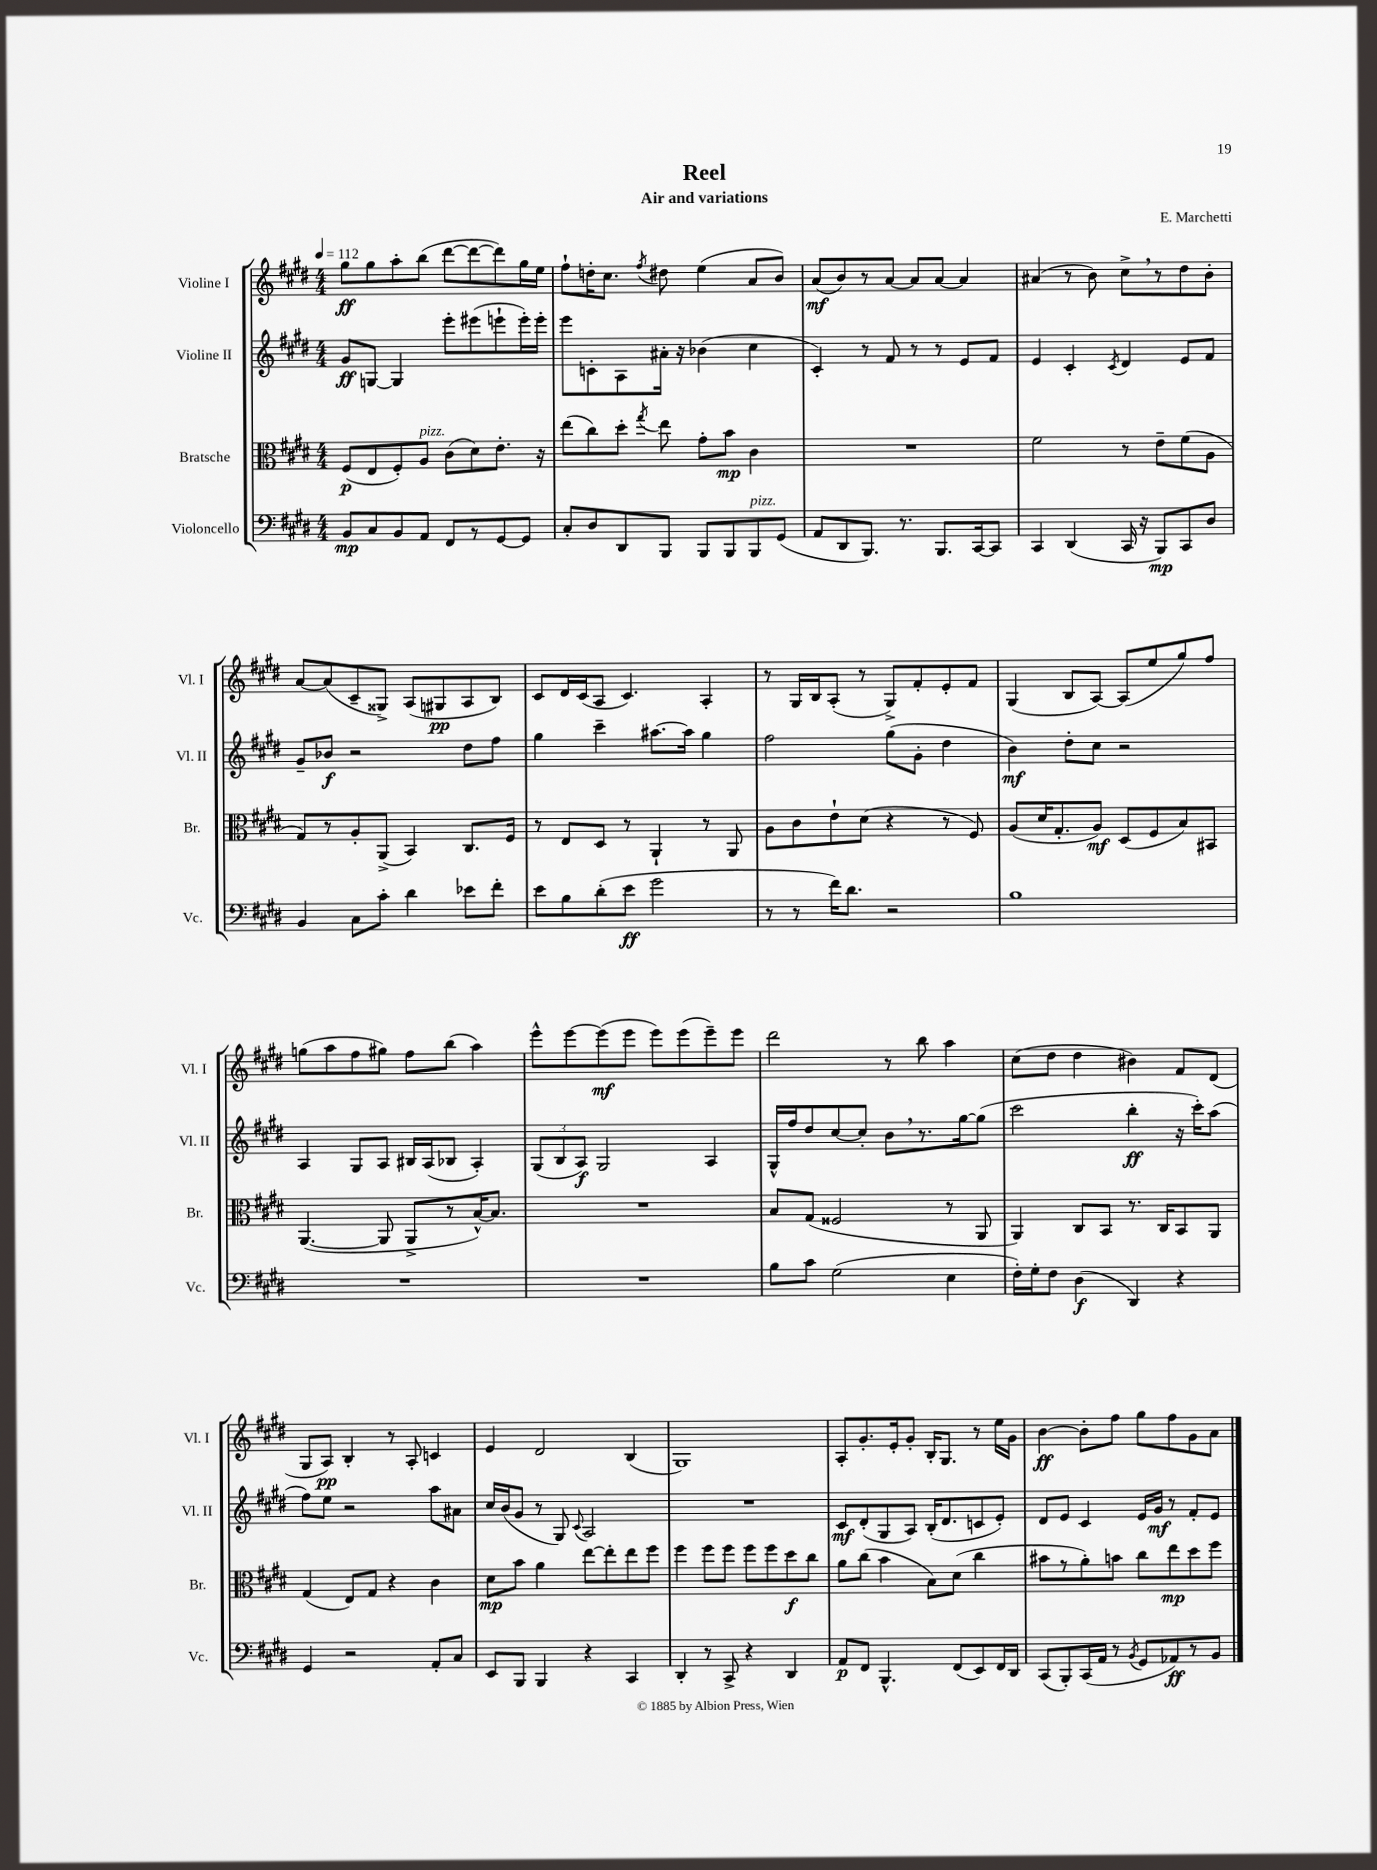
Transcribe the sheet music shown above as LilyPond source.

\header { title = "Reel" composer = "E. Marchetti" subtitle = "Air and variations" }
<<
\new StaffGroup <<
\new Staff = "s0" \with { instrumentName = "Violine I" shortInstrumentName = "Vl. I" } {
    \clef treble \key e \major \numericTimeSignature \time 4/4 \tempo 4 = 112
    \autoBeamOff gis''8[\ff gis''8 a''8-. b''8]( dis'''8[~ dis'''8~ dis'''8) gis''16 e''16] |
    fis''8[-! d''16-. cis''8.] \acciaccatura { fis''8 } dis''8 e''4( a'8[ b'8]) |
    a'8[\mf( b'8) r8 a'8]~ a'8[ a'8]~ a'4 |
    ais'4( r8 b'8) cis''8[-> \breathe r8 dis''8 b'8]-. |
    a'8[~ a'8( cis'8-- gisis8]->) a8[( gis8\pp a8 b8]) |
    cis'8[ dis'16 cis'16( a8] cis'4.) a4-. |
    r8 gis16[ b16 a8]-.( r8 gis8[->) fis'8-. e'8-. fis'8] |
    gis4( b8[ a8]~) a8[( e''8 gis''8) fis''8] |
    g''8[( a''8 fis''8 gis''8]) fis''8[ b''8]( a''4) |
    e'''8[-^ e'''8~ e'''8\mf( e'''8] e'''8[) e'''8( e'''8--) e'''8] |
    dis'''2 r8 b''8 a''4 |
    cis''8[( dis''8] dis''4 bis'4) fis'8[ dis'8]( |
    gis8[ a8]\pp) b4-. r8 a8-. c'4 |
    e'4 dis'2 b4( |
    gis1) |
    a8[-. gis'8.-. e'16-. gis'8]-. b16[-. gis8.] r8 e''16[ gis'16] |
    b'4~\ff b'8[-. fis''8] gis''8[ fis''8 gis'8 a'8] \bar "|." |
}
\new Staff = "s1" \with { instrumentName = "Violine II" shortInstrumentName = "Vl. II" } {
    \clef treble \key e \major \numericTimeSignature \time 4/4
    \autoBeamOff gis'8[\ff g8]~ g4 e'''8[-. eis'''8( e'''8-! e'''16-.) e'''16]-. |
    e'''8[ c'8-. a8 ais'16]-. r16 bes'4( cis''4 |
    cis'4-.) r8 fis'8 r8 r8 e'8[ fis'8] |
    e'4 cis'4-. \acciaccatura { cis'8 } dis'4 e'8[ fis'8] |
    gis'8[-- bes'8]\f r2 dis''8[ fis''8] |
    gis''4 cis'''4-- ais''8.[~ ais''16] gis''4 |
    fis''2 gis''8[( gis'8]-. dis''4 |
    b'4\mf) dis''8[-. cis''8] r2 |
    a4 gis8[ a8] bis16[ a16( bes8] a4-.) |
    \tuplet 3/2 { gis8[( b8 a8]\f) } gis2 a4 |
    gis16[-^ fis''16 dis''8 cis''8~ cis''8]-. b'8[ \breathe r8. gis''16~ gis''8]( |
    cis'''2 b''4-.\ff r16 cis'''16[-.) a''8]( |
    fis''8[) e''8] r2 a''8[ ais'8] |
    cis''16[ b'16( gis'8] r8 gis8) \appoggiatura { cis'8 } a2 |
    R1 |
    cis'8[\mf dis'8-.( gis8 a8]) b16[-.( dis'8. c'8 e'8]-.) |
    dis'8[ e'8] cis'4 e'16[ gis'16]\mf r8 fis'8[-. e'8] \bar "|." |
}
\new Staff = "s2" \with { instrumentName = "Bratsche" shortInstrumentName = "Br." } {
    \clef alto \key e \major \numericTimeSignature \time 4/4
    \autoBeamOff fis8[\p( e8 fis8-.) a8]^\markup { \italic "pizz." } cis'8[( dis'8) e'8.]-. r16 |
    e''8[( cis''8) dis''8]-. \acciaccatura { gis''8 } e''8 gis'8[-. b'8]\mp cis'4 |
    R1 |
    fis'2 r8 e'8[-- fis'8( a8] |
    gis8[) r8 a8-. a,8]->( b,4) cis8.[ fis16] |
    r8 e8[ dis8] r8 a,4-! r8 a,8 |
    a8[ cis'8 e'8-! dis'8]( r4 r8 fis8) |
    a8[( dis'16 gis8.-. a8]\mf) dis8[( fis8 b8) bis,8] |
    a,4.~( a,8 a,8[-> r8 b16~-^) b8.] |
    R1 |
    b8[ gis8]( fisis2 r8 a,8 |
    a,4) cis8[ b,8] r8. cis16[ b,8 a,8] |
    gis4( e8[) gis8] r4 cis'4 |
    dis'8[\mp b'8] a'4 e''8[~ e''8-. e''8 fis''8] |
    fis''4 fis''8[ fis''8] fis''8[ fis''8 dis''8\f cis''8] |
    a'8[ cis''8]( b'4 b8[) dis'8]( cis''4 |
    bis'8[ r8 a'8-.) b'8] cis''8[ e''8\mp dis''8 fis''8] \bar "|." |
}
\new Staff = "s3" \with { instrumentName = "Violoncello" shortInstrumentName = "Vc." } {
    \clef bass \key e \major \numericTimeSignature \time 4/4
    \autoBeamOff b,8[\mp cis8 b,8 a,8] fis,8[ r8 gis,8~ gis,8] |
    cis8[-. dis8 dis,8 b,,8] b,,8[ b,,8 b,,8^\markup { \italic "pizz." } gis,8]( |
    a,8[ dis,8 b,,8.]) r8. b,,8.[ cis,16~ cis,8] |
    cis,4 dis,4( cis,16 r16 b,,8[\mp) cis,8 dis8] |
    b,4 cis8[ cis'8]-. dis'4 ees'8[ fis'8]-. |
    e'8[ b8 dis'8-.( e'8]\ff gis'2 |
    r8 r8 fis'16[) dis'8.] r2 |
    b1 |
    R1 |
    R1 |
    b8[ cis'8] gis2( e4 |
    fis16[-.) gis16-. fis8] dis4\f( dis,4) r4 |
    gis,4 r2 a,8[-. cis8] |
    e,8[ b,,8] b,,4 r4 cis,4 |
    dis,4-. r8 cis,8-> r4 dis,4 |
    a,8[\p fis,8] b,,4.-^ fis,8[( e,8) fis,16 dis,16] |
    cis,8[( b,,8-.) cis,16( a,16] r8 \acciaccatura { b,8 } gis,8[ aes,8\ff) r8 b,8] \bar "|." |
}
>>
>>
\layout { \context { \Score \remove "Bar_number_engraver" } }
